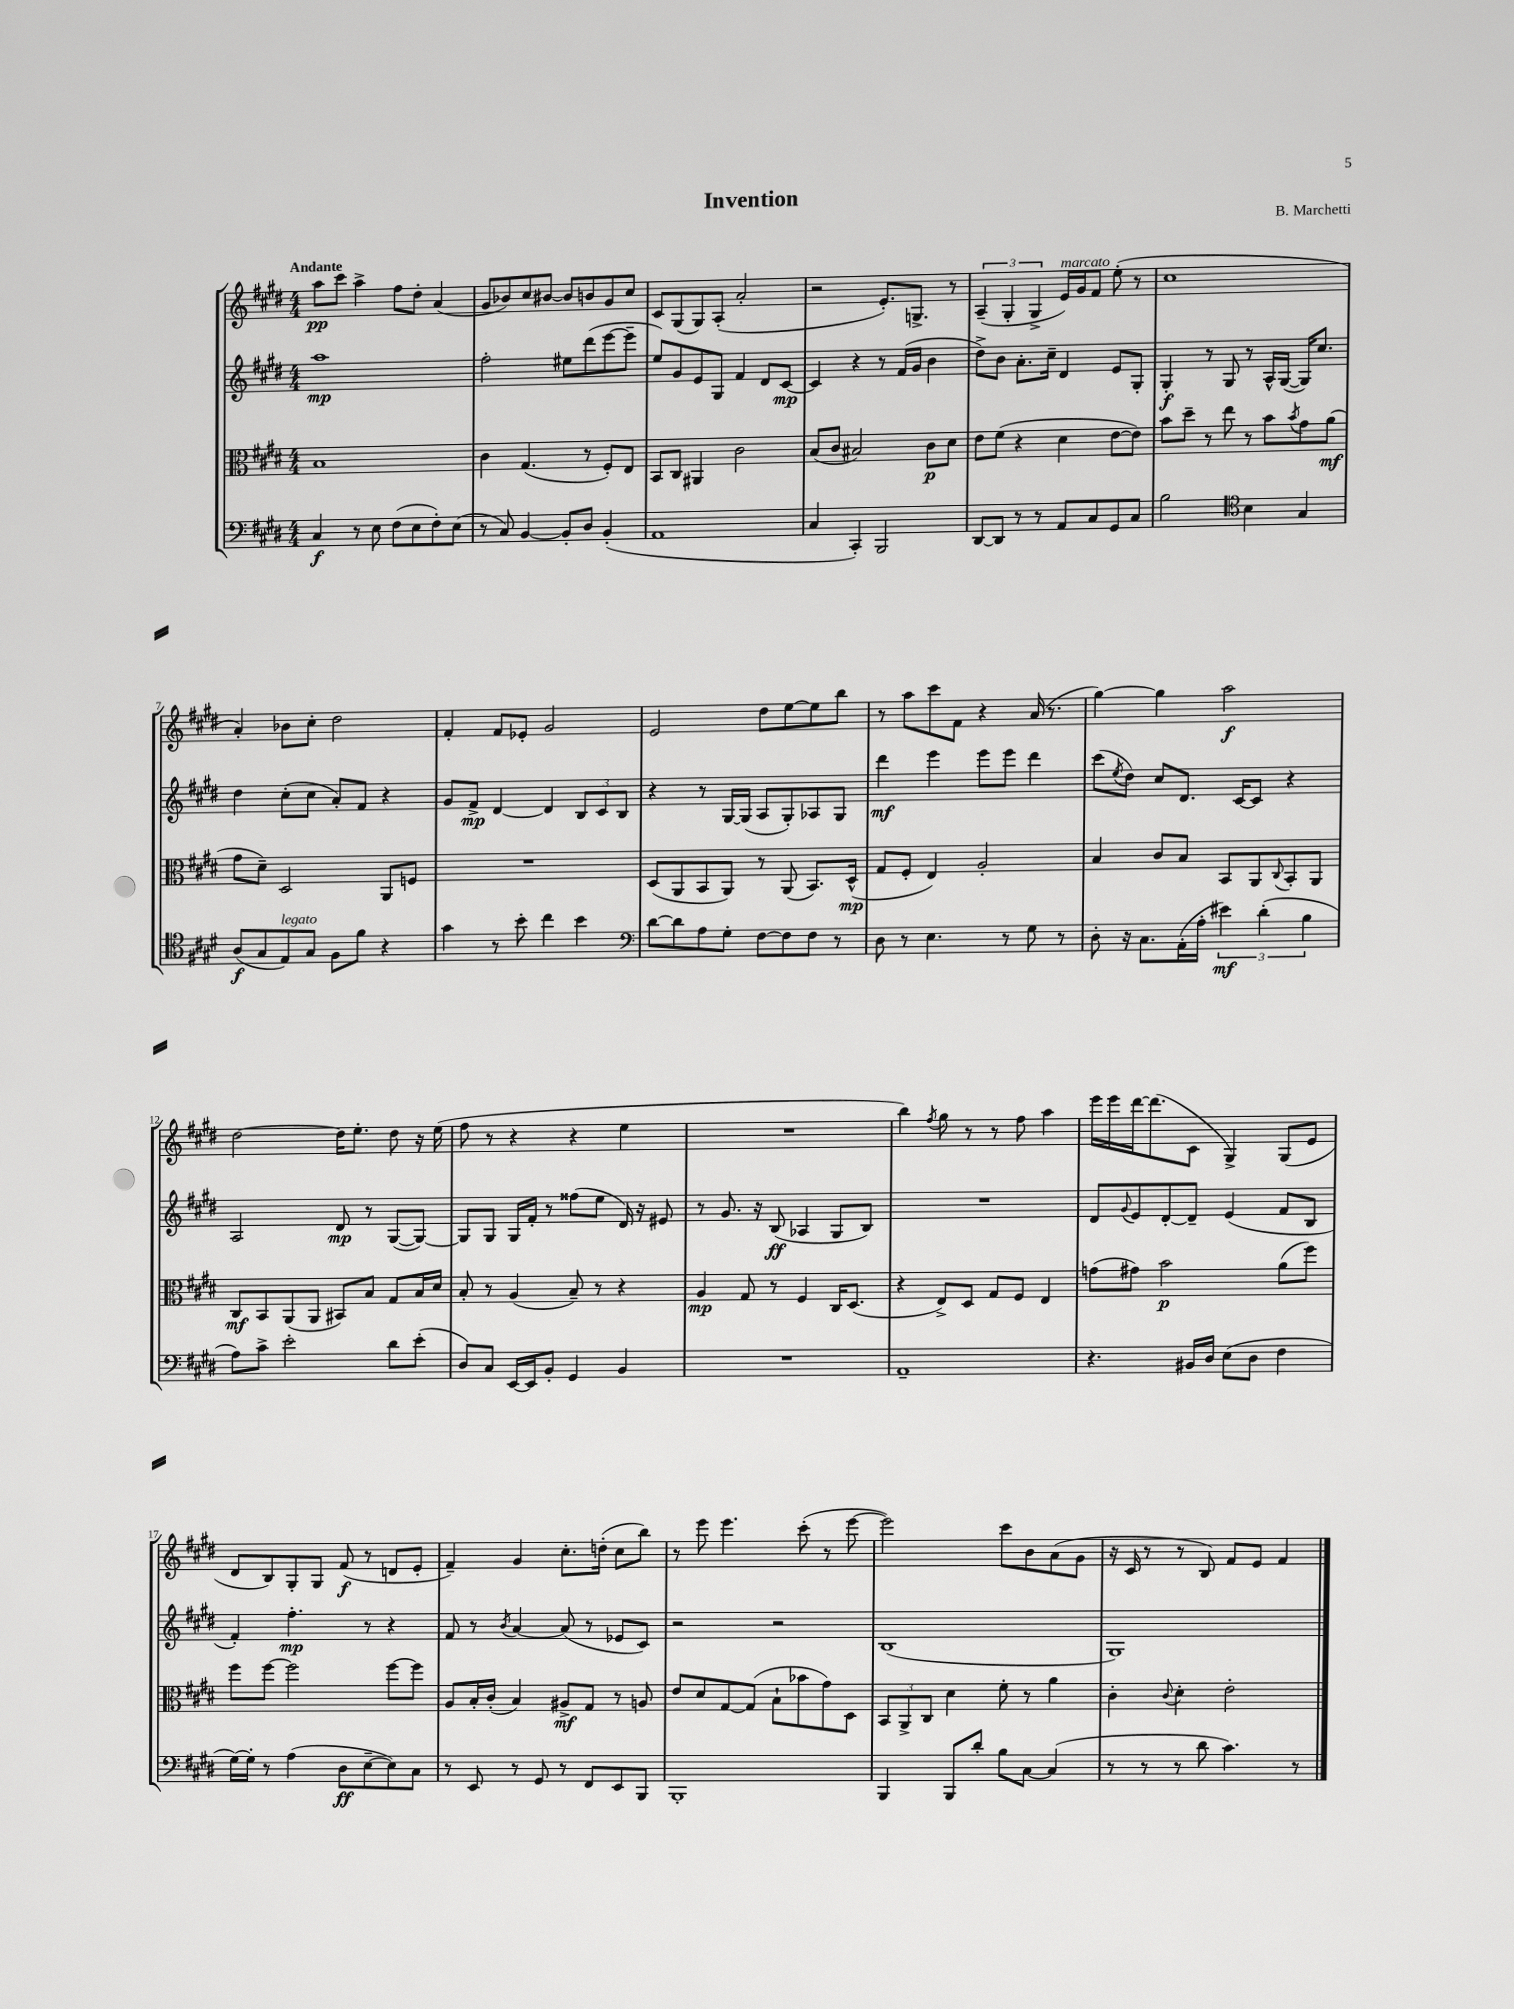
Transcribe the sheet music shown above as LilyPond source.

\header { title = "Invention" composer = "B. Marchetti" }
<<
\new StaffGroup <<
\new Staff = "s0" {
    \clef treble \key e \major \numericTimeSignature \time 4/4 \tempo "Andante"
    a''8\pp cis'''8 a''4-> fis''8 dis''8-. a'4( |
    gis'8 bes'8) cis''8 bis'8~ bis'8 b'8 gis'8 cis''8 |
    cis'8 gis8( gis8) a8-.( a'2-. |
    r2 e'8.-.) g8.-> r8 |
    \tuplet 3/2 { a4--( gis4-. gis4-> } e'16^\markup { \italic "marcato" }) gis'16 fis'8 e''8-.( r8 |
    cis''1 |
    a'4-.) bes'8 cis''8-. dis''2 |
    fis'4-. fis'8 ees'8-. gis'2 |
    e'2 dis''8 e''8~ e''8 b''8 |
    r8 a''8 cis'''8 fis'8 r4 a'16( r8. |
    gis''4~) gis''4 a''2\f |
    dis''2~ dis''16 e''8.-. dis''8 r16 e''16( |
    fis''8 r8 r4 r4 e''4 |
    R1 |
    b''4) \acciaccatura { fis''8 } gis''8 r8 r8 fis''8 a''4 |
    e'''16 e'''16 dis'''16~ dis'''8.( cis'8 gis4->) gis8( e'8 |
    dis'8 b8) gis8-. gis8 fis'8\f( r8 d'8 e'8-. |
    fis'4--) gis'4 cis''8.-. d''16-.( cis''8 b''8) |
    r8 e'''8 e'''4. cis'''8-.( r8 e'''8~ |
    e'''2) cis'''8 b'8 a'8( gis'8 |
    r16 cis'16 r8 r8 b8) fis'8 e'8 fis'4 \bar "|." |
}
\new Staff = "s1" {
    \clef treble \key e \major \numericTimeSignature \time 4/4
    a''1\mp |
    fis''2-. eis''8 dis'''8( e'''8~ e'''8-- |
    e''8) gis'8 e'8 gis8 fis'4 dis'8 cis'8~\mp |
    cis'4 r4 r8 fis'16( gis'16 b'4 |
    dis''8->) b'8 a'8.-. cis''16-- dis'4 e'8 gis8-. |
    gis4-.\f r8 gis8 r8 a16-^ gis16~( gis16) cis''8. |
    dis''4 cis''8-.( cis''8 a'8-.) fis'8 r4 |
    gis'8 fis'8->\mp dis'4~ dis'4 \tuplet 3/2 { b8 cis'8 b8 } |
    r4 r8 gis16~ gis16( a8 gis8-.) aes8 gis8 |
    dis'''4\mf e'''4 e'''8 e'''8 dis'''4 |
    cis'''8( \acciaccatura { e''8 } dis''8) cis''8 dis'8. cis'16~ cis'8 r4 |
    a2 dis'8\mp r8 gis8~( gis8~) |
    gis8 gis8 gis16 fis'16-. r8 fisis''8( e''8 dis'16) r16 eis'8 |
    r8 gis'8. r16 b8\ff( aes4 gis8 b8) |
    R1 |
    dis'8 \appoggiatura { gis'8 } e'8 dis'8~-. dis'8-- e'4( fis'8 b8 |
    fis'4-.) fis''4.-.\mp r8 r4 |
    fis'8 r8 \acciaccatura { b'8 } a'4~ a'8( r8 ees'8 cis'8) |
    r2 r2 |
    b1( |
    gis1) \bar "|." |
}
\new Staff = "s2" {
    \clef alto \key e \major \numericTimeSignature \time 4/4
    b1 |
    cis'4 gis4.( r8 fis8-.) e8 |
    b,8 cis8 ais,4 cis'2 |
    b8( cis'8 bis2) cis'8\p dis'8 |
    e'8 fis'8( r4 dis'4 e'8~ e'8) |
    b'8 dis''8-- r8 e''8 r8 b'8 \acciaccatura { b'8 } gis'8 a'8\mf( |
    gis'8 dis'8--) dis2 a,8 f8 |
    R1 |
    dis8( a,8 b,8 a,8) r8 a,8( b,8.) dis16-^\mp( |
    gis8 fis8-. e4) a2-. |
    b4 cis'8 b8 b,8 a,8 \appoggiatura { cis8 } b,8-. a,8 |
    cis8\mf b,8 a,8( a,8 bis,8) b8 gis8 b16 dis'16 |
    b8-. r8 a4( b8--) r8 r4 |
    a4\mp gis8 r8 fis4 cis16 dis8.( |
    r4 e8->) dis8 gis8 fis8 e4 |
    g'8( gis'8) b'2\p a'8( fis''8) |
    fis''8 fis''8~ fis''2 fis''8~ fis''8 |
    a8 b16-. cis'16-.( b4) ais8->\mf gis8 r8 a8 |
    e'8 dis'8 gis8~ gis8( b8-! bes'8 gis'8) dis8 |
    \tuplet 3/2 { b,8 a,8-> cis8 } dis'4 fis'8-. r8 a'4 |
    cis'4-. \appoggiatura { cis'8 } dis'4-. e'2-. \bar "|." |
}
\new Staff = "s3" {
    \clef bass \key e \major \numericTimeSignature \time 4/4
    cis4\f r8 e8 fis8( e8 fis8-.) e8( |
    r8 cis8) b,4~ b,8-. dis8 b,4-.( |
    a,1 |
    cis4 cis,4-.) b,,2 |
    dis,8~ dis,8 r8 r8 a,8 cis8 gis,8 cis8 |
    b2 \clef tenor b4 gis4 |
    a8\f( gis8 e8^\markup { \italic "legato" }) gis8 fis8 fis'8 r4 |
    gis'4 r8 b'8-. cis''4 b'4 |
    \clef bass dis'8~ dis'8 a8 gis8-. fis8~ fis8 fis8 r8 |
    dis8 r8 e4. r8 gis8 r8 |
    dis8-. r16 cis8. a,16-.( a16-. \tuplet 3/2 { eis'4\mf) dis'4-.( b4 } |
    a8) cis'8-> e'2-. dis'8 e'8-.( |
    dis8) cis8 e,16~ e,16 b,8-. gis,4 b,4 |
    R1 |
    a,1-- |
    r4. bis,16 dis16 e8( dis8 fis4 |
    gis16~) gis16-. r8 a4( dis8\ff e8~-- e8) cis8 |
    r8 e,8 r8 gis,8 r8 fis,8 e,8 b,,8 |
    b,,1-. |
    b,,4 b,,8 dis'8-. b8 cis8~ cis4( |
    r8 r8 r8 dis'8 cis'4.) r8 \bar "|." |
}
>>
>>
